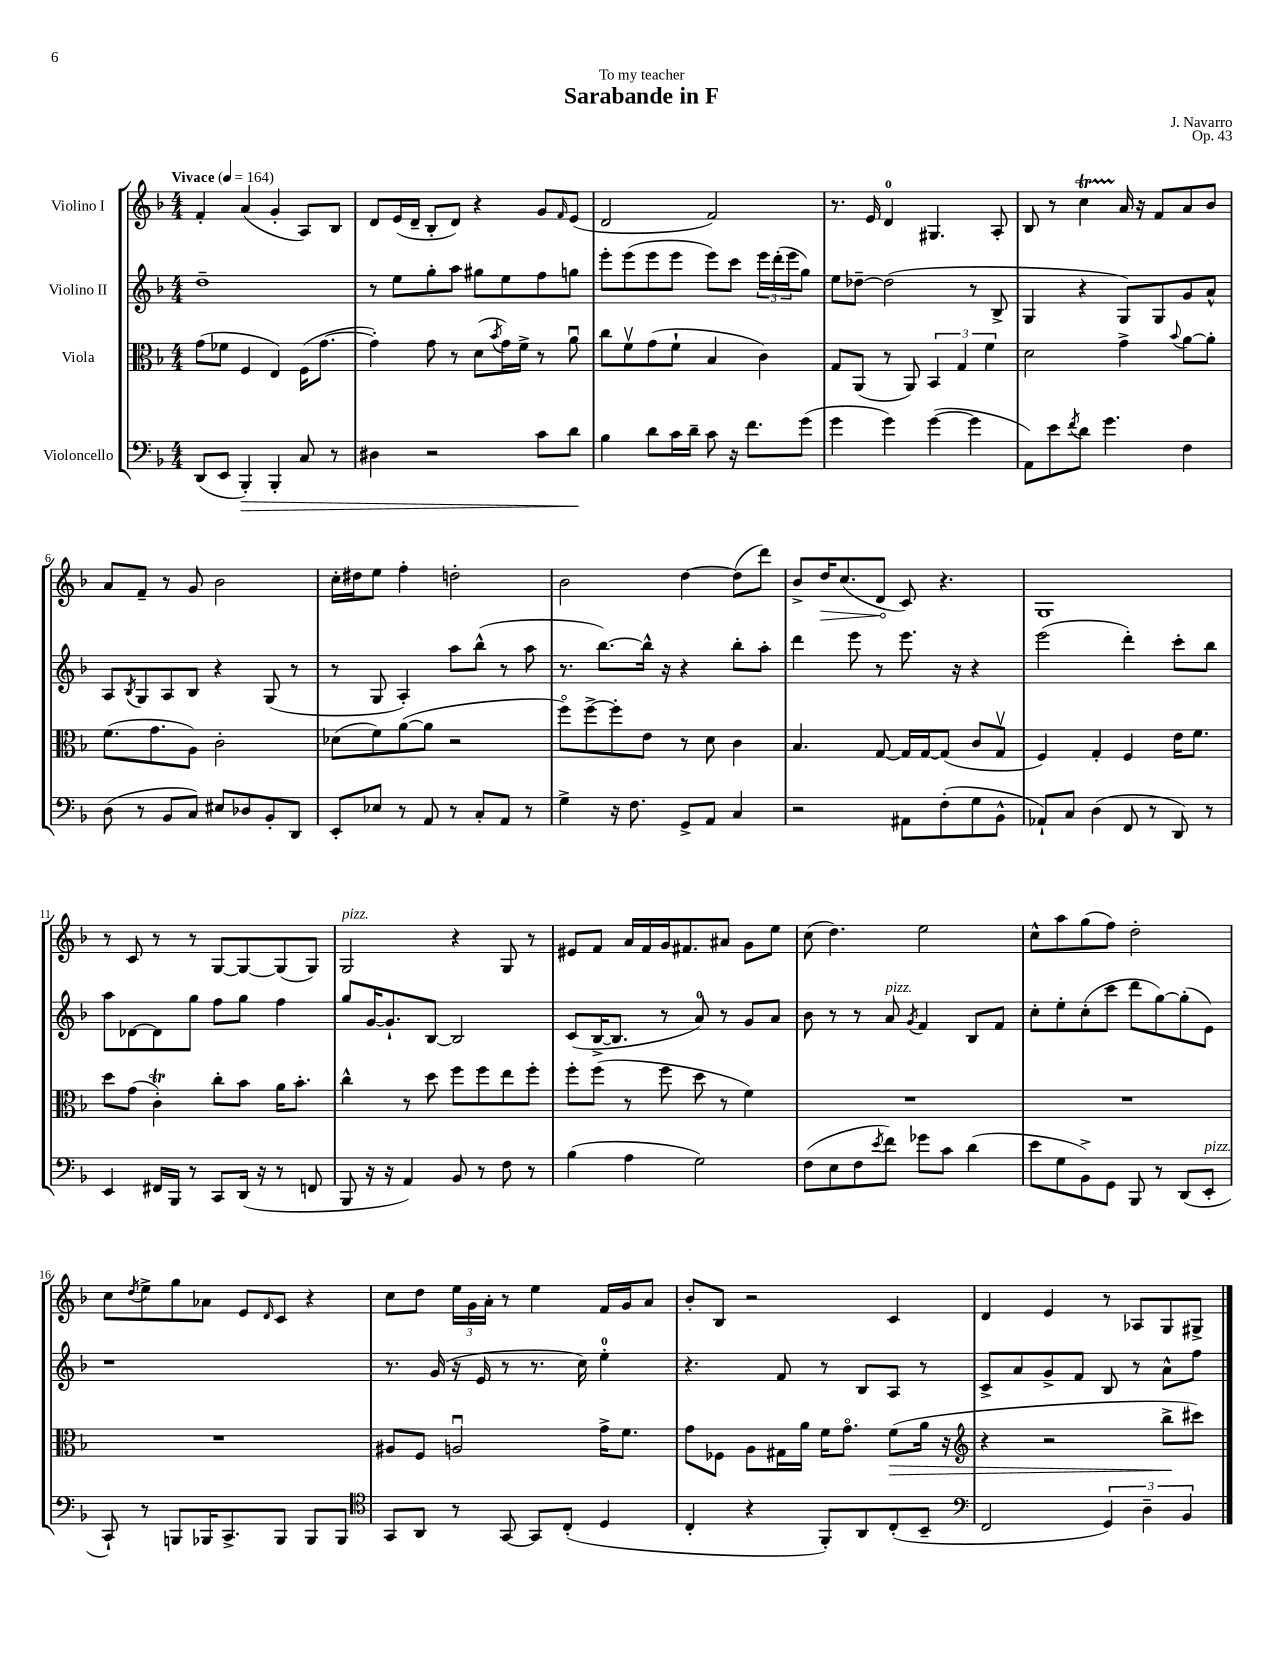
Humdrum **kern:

**kern	**kern	**kern	**kern
*staff4	*staff3	*staff2	*staff1
*clefF4	*clefC3	*clefG2	*clefG2
*k[b-]	*k[b-]	*k[b-]	*k[b-]
*M4/4	*M4/4	*M4/4	*M4/4
*MM164	*MM164	*MM164	*MM164
(8DD/L	(8g\L	1dd~	4f'/
8EE/J	8f-\J	.	.
4BBB-'/)	4F/	.	(4a/
4BBB-'/	4E/)	.	4g'/
8C/	(16F\LK	.	8A/L)
.	[8.g\J	.	.
8r	.	.	8B-/J
=	=	=	=
4D#\	4g'\])	8r	8d/L
.	.	8ee\L	(16e/L
.	.	.	16d~/JJ
2r	8g\	8gg'\	8B-'/L
.	8r	8aa\J	8d/J)
.	(8d\L	8gg#\L	4r
.	8qb-/	.	.
.	16g\L)	8ee\	.
.	16f^\JJ	.	.
8c\L	8r	8ff\	8g/L
.	.	.	16qqf/
8d\J	8au\	8gg\J	(8e/J
=	=	=	=
4B-\	8cc\L	8eee'\L	2d/
.	8fv\	(8eee\	.
8d\L	(8g\	8eee\	.
16c\L	8f`\J	8eee\J	.
16d~\JJ	.	.	.
8c\	4B-/	8eee\L)	2f/)
16r	.	8ccc\J	.
8.f\L	.	.	.
.	4c\)	24eee\LL	.
.	.	(24ddd'\	.
.	.	24eee\J	.
(8g\J	.	8gg\J)	.
=	=	=	=
4g\	8G/L	8ee\L	8.r
.	(8AA/J	[8dd-~\J	.
.	.	.	16e/
4g\)	8r	(2dd-\]	4d/
.	8AA/)	.	.
([4g\	6BB-/	.	4.G#/
.	6G/	.	.
4g\]	.	8r	.
.	6f\	.	.
.	.	8B-^/	8A'/
=	=	=	=
8AA\L)	2d\	4G/	8B-/
8e\	.	.	8r
8qf/	.	.	.
8d\J	.	4r	4cc\
4.g\	.	.	.
.	4g^\	8G/L)	16a/
.	.	.	16r
.	.	8G/	8f/L
.	8qqb-/	.	.
4F\	[8a\L	8g/	8a/
.	8a'\]J	8a^^/J	8b-/J
=	=	=	=
(8D\	(8.f\L	8A/L	8a/L
.	.	8qB-/	.
8r	.	8G/	8f~/J
.	8.g\	.	.
8BB-/L	.	8A/	8r
8C/J)	8A\J)	8B-/J	8g/
8E#/L	2c'\	4r	2b-\
8D-/	.	.	.
8BB-'/	.	(8G/	.
8DD/J	.	8r	.
=	=	=	=
8EE'/L	(8d-\L	8r	16cc'\LL
.	.	.	16dd#\J
8E-/J	8f\)	8G/	8ee\J
8r	([8a\	4A'/)	4ff'\
8AA/	8a\]J	.	.
8r	2r	8aa\L	2dd'\
8C'/L	.	(8bb-^^\J	.
8AA/J	.	8r	.
8r	.	8aa\	.
=	=	=	=
4G^\	8ffo\L)	8.r	2b-\
.	[8ff^\	.	.
.	.	[8.bb-\L)	.
16r	8ff'\]	.	.
8.F\	.	.	.
.	8e\J	16bb-^^\]Jk	.
.	.	16r	.
8GG^/L	8r	4r	[4dd\
8AA/J	8d\	.	.
4C/	4c\	8bb-'\L	(8dd\]L
.	.	8aa'\J	8ddd\J)
=	=	=	=
2r	4.B-/	4ddd\	8b-^/L
.	.	.	16dd/K
.	.	.	(8.cc/
.	.	8eee\	.
.	[8G/	8r	8d/J
8AA#\L	16G/]LL	8.eee\	8c/)
.	[16G/J	.	.
(8F'\	(8G/]J	.	4.r
.	.	16r	.
8G\	8c/L	4r	.
8BB-^^\J	8Gv/J	.	.
=	=	=	=
8AA-`/L)	4F/)	(2eee\	1G
8C/J	.	.	.
(4D\	4G'/	.	.
8FF/	4F/	4ddd'\)	.
8r	.	.	.
8DD/)	16e\LK	8ccc'\L	.
.	8.f\J	.	.
8r	.	8bb-\J	.
=	=	=	=
4EE/	8dd\L	8aa\L	8r
.	(8g\J	[8d-\	8c/
16FF#/LL	4c'\)	8d-\]	8r
16BBB-/JJ	.	.	.
8r	.	8gg\J	8r
8CC/L	8cc'\L	8ff\L	[8G/L
(16DD/Jk	8b-\J	8gg\J	8G/_
16r	.	.	.
8r	16a\LK	4ff\	(8G/]
.	8.b-'\J	.	.
8FF/	.	.	8G/J)
=	=	=	=
8BBB-/	4cc^^\	8gg/L	2G/
16r	.	[16g/K	.
16r	.	8.g`/]	.
4AA/)	8r	.	.
.	8dd\	[8B-/J	.
8BB-/	8ff\L	2B-/]	4r
8r	8ff\	.	.
8F\	8ee\	.	8G/
8r	8ff'\J	.	8r
=	=	=	=
(4B-\	8ff'\L	(8c/L	8e#/L
.	(8ff\J	[16B-^/K	8f/J
.	.	8.B-/]J	.
4A\	8r	.	16a/LL
.	.	.	16f/
.	8ff\	8r	16g/J
.	.	.	8.f#/
2G\)	8dd\	8a/)	.
.	8r	8r	8a#/J
.	4f\)	8g/L	8g\L
.	.	8a/J	8ee\J
=	=	=	=
(8F\L	1r	8b-\	(8cc\
8E\	.	8r	4.dd\)
8F\	.	8r	.
8qe/	.	.	.
8f\J)	.	8a/	.
.	.	8qg/	.
8g-\L	.	4f/	2ee\
8c\J	.	.	.
(4d\	.	8B-/L	.
.	.	8f/J	.
=	=	=	=
8e\L	1r	8cc'\L	8cc^^\L
8G\	.	8ee'\	8aa\
8BB-^\)	.	(8cc'\	(8gg\
8GG\J	.	8ccc\J	8ff\J)
8BBB-/	.	8ddd\L	2dd'\
8r	.	[8gg\)	.
(8DD/L	.	(8gg'\]	.
8EE'/J	.	8e\J)	.
=	=	=	=
8CC`/)	1r	1r	8cc\L
.	.	.	8qdd/
8r	.	.	8ee^\
8BBB/L	.	.	8gg\
16BBB-/K	.	.	8a-\J
8.CC^/	.	.	.
.	.	.	8e/L
.	.	.	16qqd/
8BBB-/J	.	.	8c/J
8BBB-/L	.	.	4r
8BBB-/J	.	.	.
=	=	=	=
*clefC4	*	*	*
8GG/L	8A#/L	8.r	8cc\L
8AA/J	8F/J	.	8dd\J
.	.	(16g/	.
8r	2Au/	16r	24ee\LL
.	.	.	24g\
.	.	16e/	.
.	.	.	24a'\JJ
[8GG/	.	8r	8r
8GG/]L	.	8.r	4ee\
(8C'/J	.	.	.
.	.	16cc\)	.
4D/	16g^\LK	4ee'\	16f/LL
.	8.f\J	.	16g/J
.	.	.	8a/J
=	=	=	=
4C'/	8g\L	4.r	8b-'/L
.	8F-\J	.	8B-/J
4r	8A\L	.	2r
.	16G#\L	8f/	.
.	16a\JJ	.	.
8FF'/L)	16f\LK	8r	.
.	8.go\J	.	.
8AA/	.	8B-/L	.
(8C'/	(8f\L	8A/J	4c/
8BB-~/J	16a\Jk	8r	.
.	16r	.	.
=	=	=	=
*clefF4	*clefG2	*	*
2FF/	4r	8c^/L	4d/
.	.	8a/	.
.	2r	8g^/	4e/
.	.	8f/J	.
6GG/)	.	8B-/	8r
.	.	8r	8A-/L
6D~\	.	.	.
.	8bb-^\L	8a^^\L	8G/
6BB-/	.	.	.
.	8ccc#\J)	8ff\J	8G#^/J
==	==	==	==
*-	*-	*-	*-
